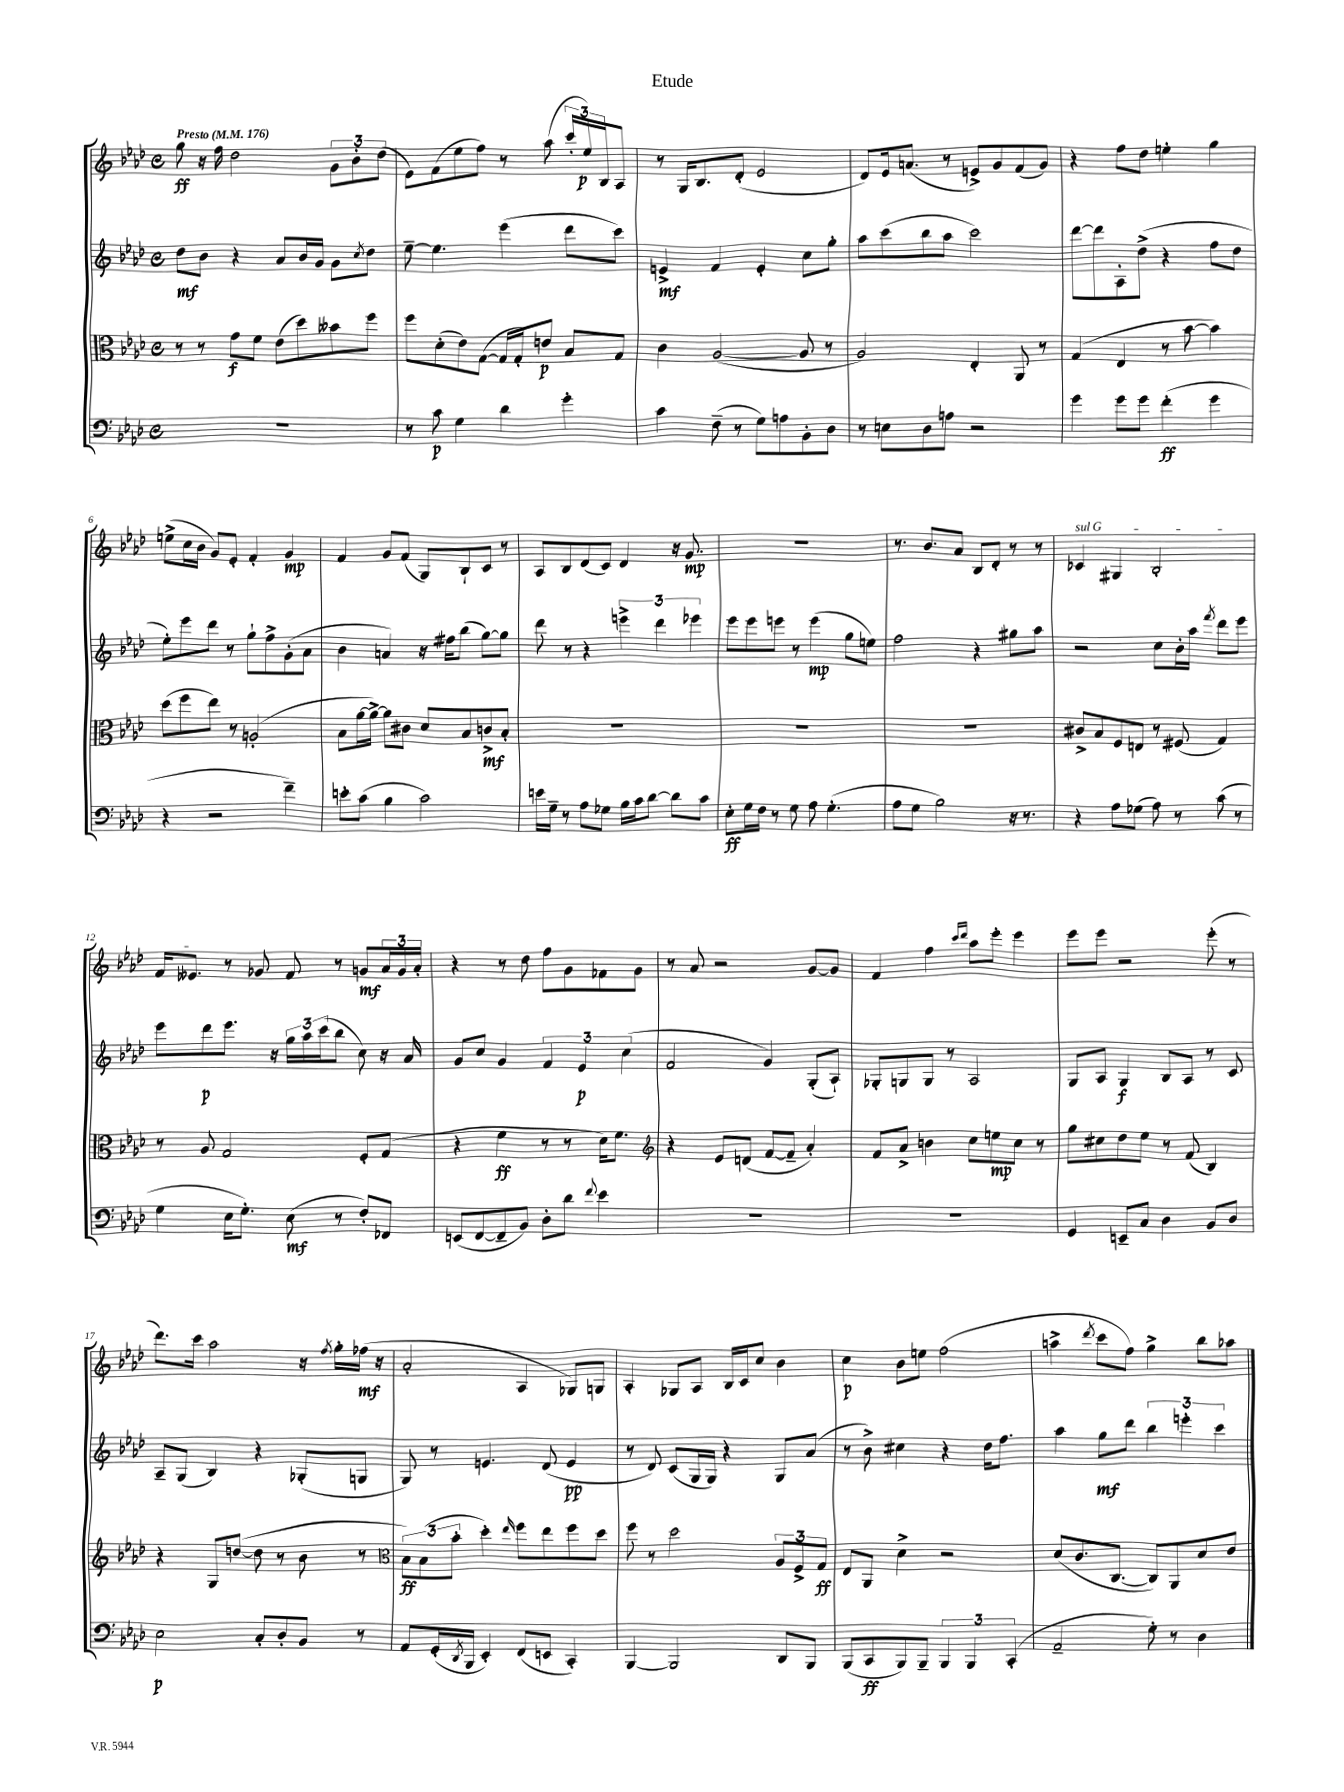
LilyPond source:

\header { title = "Etude" }
<<
\new StaffGroup <<
\new Staff = "s0" {
    \clef treble \key aes \major \defaultTimeSignature \time 4/4 \tempo "Presto" 4 = 176
    g''8\ff r16 f''16 des''2 \tuplet 3/2 { g'8 bes'8-. des''8( } |
    ees'8) f'8( ees''8 f''8) r8 aes''8( \tuplet 3/2 { c'''16-. ees''16\p) bes16 } aes8 |
    r8 g16 bes8. des'8-.( ees'2 |
    des'8) ees'16 a'8.( r8 e'8->) g'8 f'8( g'8) |
    r4 f''8 des''8 e''4-. g''4 |
    e''8->( c''16 bes'16 g'8) ees'8-. f'4-. g'4\mp |
    f'4 g'8 f'8( g8) bes8-! c'8 r8 |
    aes8 bes8 des'8( c'8) des'4 r16 g'8.\mp |
    r1 |
    r8. bes'8. aes'8 bes8 des'8-. r8 r8 |
    \once \override TextSpanner.bound-details.left.text = \markup { \italic "sul G" } ces'4\startTextSpan gis4 bes2-. |
    f'16 eeses'8.\stopTextSpan r8 ges'8 f'8 r8 g'8\mf \tuplet 3/2 { aes'16 g'16 aes'16-. } |
    r4 r8 des''8 f''8 g'8 fes'8 g'8 |
    r8 aes'8 r2 g'8~ g'8 |
    f'4 f''4 \grace { c'''16 des'''16 } aes''8 ees'''8-. ees'''4 |
    ees'''8 ees'''8 r2 ees'''8-.( r8 |
    des'''8.) c'''16 aes''2 r16 \acciaccatura { f''8 } g''16-. fes''16\mf( r16 |
    aes'2-. aes4 ges8) g8 |
    aes4-. ges8 aes8 bes16 c'16 c''8 bes'4 |
    c''4\p bes'8 e''8 f''2( |
    a''4-> \acciaccatura { des'''8 } c'''8 f''8) g''4-> bes''8 aes''8 \bar "|." |
}
\new Staff = "s1" {
    \clef treble \key aes \major \defaultTimeSignature \time 4/4
    des''8\mf bes'8 r4 aes'8 bes'16 g'16 g'8 \acciaccatura { c''8 } des''8 |
    ees''8~-- ees''4. ees'''4( des'''8 c'''8) |
    e'4->\mf f'4 e'4-. c''8 g''8-. |
    aes''8 c'''8( bes''8 aes''8 c'''2) |
    des'''8~ des'''8 aes8-. des''8->( r4 f''8 des''8 |
    ees''8-.) ees'''8 des'''8 r8 g''8-! f''8-> g'8-.( aes'8 |
    bes'4 a'4) r16 fis''16 bes''8( g''8~) g''8 |
    des'''8 r8 r4 \tuplet 3/2 { e'''4-> des'''4 ees'''4 } |
    ees'''8 ees'''8 e'''8 r8 e'''4\mp( g''8 e''8) |
    f''2 r4 gis''8 aes''8 |
    r2 c''8 bes'16-. aes''16 \acciaccatura { f'''8 } des'''8 ees'''8 |
    ees'''8 des'''8\p ees'''8. r16 \tuplet 3/2 { g''16 aes''16 c'''16( } bes''8 c''8) r16 aes'16 |
    g'8 c''8 g'4 \tuplet 3/2 { f'4 ees'4\p c''4( } |
    f'2 g'4) g8-.( aes8-!) |
    ges8-. g8 g8 r8 aes2 |
    g8 aes8 g4\f bes8 aes8 r8 c'8 |
    aes8-- g8( bes4) r4 ges8-.( g8 |
    g8) r8 e'4. des'8( e'4\pp |
    r8 des'8) c'8( g16 g16) r4 g8 aes'8( |
    r8 bes'8->) cis''4 r4 des''16 f''8. |
    aes''4 g''8\mf des'''8 \tuplet 3/2 { bes''4 e'''4-. c'''4 } \bar "|." |
}
\new Staff = "s2" {
    \clef alto \key aes \major \defaultTimeSignature \time 4/4
    r8 r8 g'8\f f'8 ees'8( des''8) beses'8 f''8 |
    f''8 des'8-.( ees'8) g8~( g16 g16-.) e'8\p bes8 g8 |
    c'4 aes2~( aes8 r8 |
    aes2) ees4-. aes,8 r8 |
    g4( ees4 r8 bes'8~ bes'4) |
    des''8( f''8 ees''8) r8 a2-.( |
    bes8 aes'16~ aes'16~->) aes'8 cis'8 des'8 bes8 c'8->\mf bes8-. |
    R1 |
    R1 |
    R1 |
    cis'8-> bes8 f8 e8 r8 fis8( g4) |
    r8 aes8 g2 f8-. g8( |
    r4 f'4\ff r8 r8 des'16) f'8. |
    \clef treble r4 ees'8 d'8( f'8~ f'8-- aes'4-.) |
    f'8 aes'8-> b'4 c''8 e''8\mp c''8 r8 |
    g''8 cis''8 des''8 ees''8 r8 f'8( bes4) |
    r4 g8 d''8~( d''8 r8 bes'8 r8 |
    \clef alto \tuplet 3/2 { bes8\ff) bes8( bes'8-. } des''4-.) \grace { ees''16 } f''8 ees''8 f''8 des''8 |
    f''8 r8 des''2 \tuplet 3/2 { aes8 f8-> g8\ff } |
    ees8 aes,8 des'4-> r2 |
    des'8( c'8. c8.~ c8) aes,8 des'8 ees'8 \bar "|." |
}
\new Staff = "s3" {
    \clef bass \key aes \major \defaultTimeSignature \time 4/4
    R1 |
    r8 c'8\p g4 des'4 g'4-. |
    c'4 f8--( r8 g8) a8 bes,8-. des8 |
    r8 e8 des8 a8 r2 |
    g'4 g'8 g'8 f'4-.\ff( g'4 |
    r4 r2 f'4--) |
    e'8-. c'8( bes4 c'2) |
    e'16 g16-- r8 aes8 ges8 bes16 c'16 des'8~ des'8 c'8 |
    ees8-.\ff g16 f16 r8 g8 aes8 g4.-.( |
    aes8 g8 bes2) r16 r8. |
    r4 aes8 ges8( aes8) r8 c'8( r8 |
    g4 ees16 g8.-.) ees8\mf( r8 f8-.) fes,8 |
    e,8( f,8~ f,8-- bes,8) des8-. des'8 \appoggiatura { f'8 } ees'4 |
    r1 |
    R1 |
    g,4 e,8-- c8 des4 bes,8 des8 |
    ees2\p c8-. des8-. bes,8 r8 |
    aes,8 g,16-.( \acciaccatura { des,8 } bes,,16 ees,4-.) f,8( e,8 c,4-.) |
    bes,,4~ bes,,2 des,8 bes,,8 |
    bes,,8( c,8\ff bes,,8) bes,,8-- \tuplet 3/2 { bes,,4 bes,,4 c,4-.( } |
    aes,2-- g8-.) r8 des4 \bar "|." |
}
>>
>>
